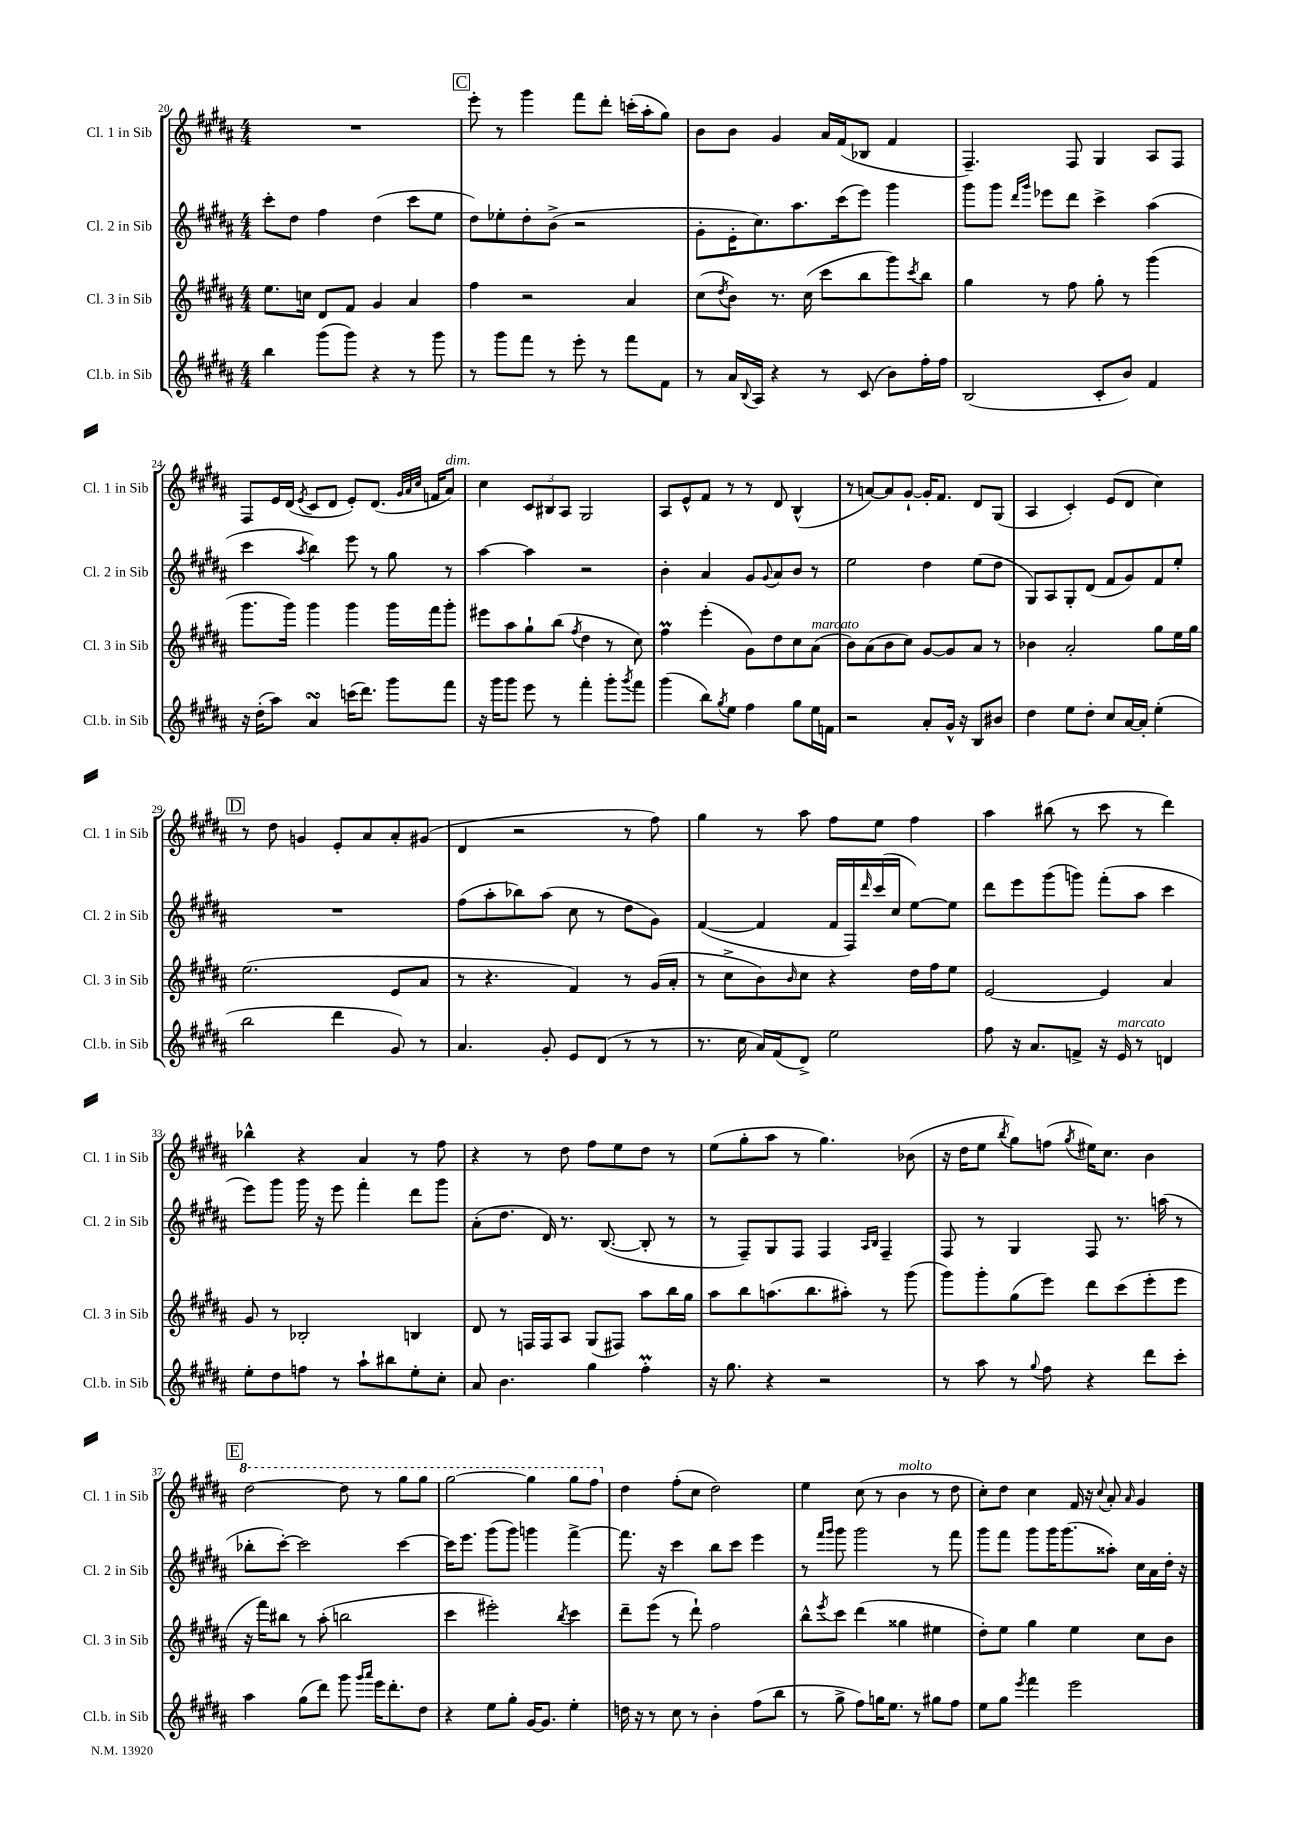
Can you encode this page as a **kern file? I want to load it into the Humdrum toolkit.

**kern	**kern	**kern	**kern
*staff4	*staff3	*staff2	*staff1
*clefG2	*clefG2	*clefG2	*clefG2
*k[f#c#g#d#a#]	*k[f#c#g#d#a#]	*k[f#c#g#d#a#]	*k[f#c#g#d#a#]
*M4/4	*M4/4	*M4/4	*M4/4
4bb	8.ee	8ccc#'	1r
.	.	8dd#	.
.	16cc	.	.
(8ggg#	8d#	4ff#	.
8ggg#)	8f#	.	.
4r	4g#	(4dd#	.
8r	4a#	8ccc#	.
8ggg#	.	8ee	.
=	=	=	=
8r	4ff#	8dd#)	8eee'
8ggg#	.	8ee-'	8r
8fff#	2r	8dd#'	4ggg#
8r	.	(8b^	.
8eee'	.	2r	8fff#
8r	.	.	8ddd#'
8fff#	4a#	.	(16ccc'
.	.	.	16aa#'
8f#	.	.	8gg#)
=	=	=	=
8r	(8cc#	8g#'	8b
.	8qdd#	.	.
16a#	8b)	16e'	8b
8qqB	.	.	.
16A#	.	8.cc#)	.
4r	8.r	.	4g#
.	.	8.aa#	.
.	(16cc#	.	.
8r	8ccc#	.	16a#
.	.	(16ccc#	(16f#
(8c#	8bb	8eee)	8B-
8b)	8ggg#)	4ggg#	4f#
.	8qccc#	.	.
16ff#'	8bb	.	.
16ff#	.	.	.
=	=	=	=
(2B	4gg#	8ggg#	4.F#~)
.	.	8ggg#	.
.	.	16qqddd#	.
.	.	16qqggg#	.
.	8r	8eee-	.
.	8ff#	8ddd#	8F#
8c#'	8gg#'	4ccc#^	4G#
8b)	8r	.	.
4f#	(4ggg#	(4aa#	8A#
.	.	.	8F#
=	=	=	=
16r	8.ggg#	4ccc#	8F#
(16dd#'	.	.	.
8aa#)	.	.	16e
.	16ggg#)	.	(16d#
.	.	8qaa#	8qe
4a#	4ggg#	4bb)	8c#
.	.	.	8d#
(16ccc	4ggg#	8eee	8e')
8.ddd#)	.	.	.
.	.	8r	(8.d#
8ggg#	16ggg#	8gg#	.
.	.	.	32qqg#
.	.	.	32qqa#
.	.	.	32qqcc#
.	16fff#	.	16f
8fff#	8ggg#'	8r	8a#)
=	=	=	=
16r	8eee#	[4aa#	4cc#
16ggg#	.	.	.
8ggg#	8aa#	.	.
8eee	8gg#`	4aa#]	12c#
.	.	.	12B#
8r	(8bb	.	.
.	.	.	12A#
.	8qff#	.	.
4fff#'	4dd#	2r	2G#
8ggg#'	8r	.	.
8qggg#	.	.	.
8fff#	8cc#)	.	.
=	=	=	=
(4ggg#	4ff#	4b'	8A#
.	.	.	8e^^
8bb)	(4eee'	4a#	8f#
8qgg#	.	.	.
8ee	.	.	8r
4ff#	8g#)	8g#	8r
.	.	8qqg#	.
.	8dd#	8a#	8d#
8gg#	8cc#	8b	(4B^^
16ee	(8a#	8r	.
16f	.	.	.
=	=	=	=
2r	8b)	2ee	8r
.	(8a#	.	[8a)
.	8b	.	8a]
.	8cc#)	.	[8g#`
8a#'	[8g#	4dd#	16g#']
.	.	.	8.f#
16g#^^	8g#]	.	.
16r	.	.	.
8B	8a#	(8ee	8d#
8b#	8r	8dd#	(8G#
=	=	=	=
4dd#	4b-	8G#)	4A#
.	.	8A#	.
8ee	2a#'	8G#'	4c#')
8dd#'	.	(8d#	.
8cc#	.	8f#	(8e
[16a#	.	8g#)	8d#
16a#']	.	.	.
(4ee'	8gg#	8f#	4cc#)
.	16ee	8ee'	.
.	16gg#	.	.
=	=	=	=
2bb	(2.ee	1r	8r
.	.	.	8dd#
.	.	.	4g
4ddd#	.	.	8e'
.	.	.	8a#
8g#)	8e	.	8a#'
8r	8a#	.	(8g#
=	=	=	=
4.a#	8r	(8ff#	4d#
.	4.r	8aa#'	.
.	.	8bb-)	2r
8g#'	.	(8aa#	.
8e	4f#)	8cc#	.
(8d#	.	8r	.
8r	8r	8dd#	8r
8r	(16g#	8g#)	8ff#)
.	16a#'	.	.
=	=	=	=
8.r	8r	([4f#	4gg#
.	8cc#^	.	.
16cc#	.	.	.
16a#)	8b)	4f#]	8r
(16f#	.	.	.
.	16qqb	.	.
8d#^)	8cc#	.	8aa#
2ee	4r	16f#	8ff#
.	.	16F#)	.
.	.	16qqddd#	.
.	.	(16ccc#	8ee
.	.	16cc#	.
.	16dd#	[8ee)	4ff#
.	16ff#	.	.
.	8ee	8ee]	.
=	=	=	=
8ff#	[2e	8ddd#	4aa#
16r	.	8eee	.
8.a#	.	.	.
.	.	(8ggg#	(8bb#
8f^	.	8ggg)	8r
16r	4e]	(8fff#'	8ccc#
16e	.	.	.
8r	.	8aa#	8r
4d	4a#	4ccc#	4ddd#)
=	=	=	=
8ee'	8g#	8eee)	4bb-^^
8dd#	8r	8ggg#	.
8ff	2B-'	16ggg#	4r
.	.	16r	.
8r	.	8eee	.
8aa#`	.	4fff#'	4a#
8bb#	.	.	.
8ee'	4B	8ddd#	8r
8cc#'	.	8ggg#	8ff#
=	=	=	=
8a#	8d#	(8a#'	4r
4.b	8r	8.dd#	.
.	16F	.	8r
.	16F	16d#)	.
.	8A#	8.r	8dd#
4gg#	(8G#	.	8ff#
.	.	([8.B	.
.	8F#)	.	8ee
4ff#'	8aa#	8B']	8dd#
.	16bb	8r	8r
.	16gg#	.	.
=	=	=	=
16r	8aa#	8r	(8ee
8.gg#	.	.	.
.	8bb	8F#~)	8gg#'
4r	(8.aa	8G#	8aa#
.	.	8F#	8r
.	8.bb	.	.
2r	.	4F#	4.gg#)
.	8aa#')	.	.
.	.	16qqA#	.
.	.	16qqB	.
.	8r	4F#~	.
.	(8ggg#	.	(8b-
=	=	=	=
8r	8ggg#)	8F#	16r
.	.	.	16dd#
8aa#	8ggg#'	8r	8ee
.	.	.	8qbb
8r	(8gg#	4G#	8gg#)
8qqgg#	.	.	.
8ff#	8eee)	.	(8ff
.	.	.	8qgg#
4r	8ddd#	8F#	16ee#)
.	.	.	8.cc#
.	(8ccc#	8.r	.
8ddd#	8eee'	.	4b
.	.	(16aa	.
8ccc#'	8eee	8r	.
=	=	=	=
4aa#	16r	8bb-'	[2ddd#
.	16fff#)	.	.
.	8bb#	[8ccc#')	.
(8gg#	8r	2ccc#]	.
8ddd#)	(8aa#'	.	.
8ggg#	2bb	.	8ddd#]
16qqggg#	.	.	.
16qqaaa#	.	.	.
16eee	.	.	8r
8.ddd#'	.	.	.
.	.	[4ccc#	8ggg#
8dd#	.	.	8ggg#
=	=	=	=
4r	4ccc#	16ccc#]	[2ggg#
.	.	8.eee	.
8ee	2eee#')	(8ggg#	.
8gg#'	.	8ggg#)	.
[16g#	.	4ggg	4ggg#]
8.g#]	.	.	.
.	8qbb	.	.
4ee'	4ccc#	[4fff#^	8ggg#
.	.	.	8fff#
=	=	=	=
16dd	8ddd#~	8.fff#]	4dd#
16r	.	.	.
8r	(8eee	.	.
.	.	16r	.
8cc#	8r	4ccc#	(8ff#'
8r	8ddd#`)	.	8cc#
4b'	2ff#	8bb	2dd#)
.	.	8ccc#	.
(8ff#	.	4eee	.
8bb	.	.	.
=	=	=	=
8r	8bb^^	8r	4ee
.	.	16qqfff#	.
.	8qeee	16qqggg#	.
8gg#^	8ccc#	8ggg#	.
8ff#)	(4ddd#	2ggg#	(8cc#
16gg	.	.	8r
8.ee	.	.	.
.	4gg##	.	4b
8r	.	.	.
8gg#	4ee#	8r	8r
8ff#	.	8fff#	8dd#
=	=	=	=
8ee	8dd#')	8ggg#	8cc#')
8gg#	8ee	8fff#	8dd#
8qeee	.	.	.
4fff#	4gg#	8ggg#	4cc#
.	.	16ggg#	.
.	.	(8.ggg#	.
2eee	4ee	.	16f#
.	.	.	16r
.	.	.	8qqcc#
.	.	8aa##')	8a#'
.	.	.	16qqa#
.	8cc#	16cc#	4g#
.	.	16a#	.
.	8b	16dd#'	.
.	.	16r	.
==	==	==	==
*-	*-	*-	*-
